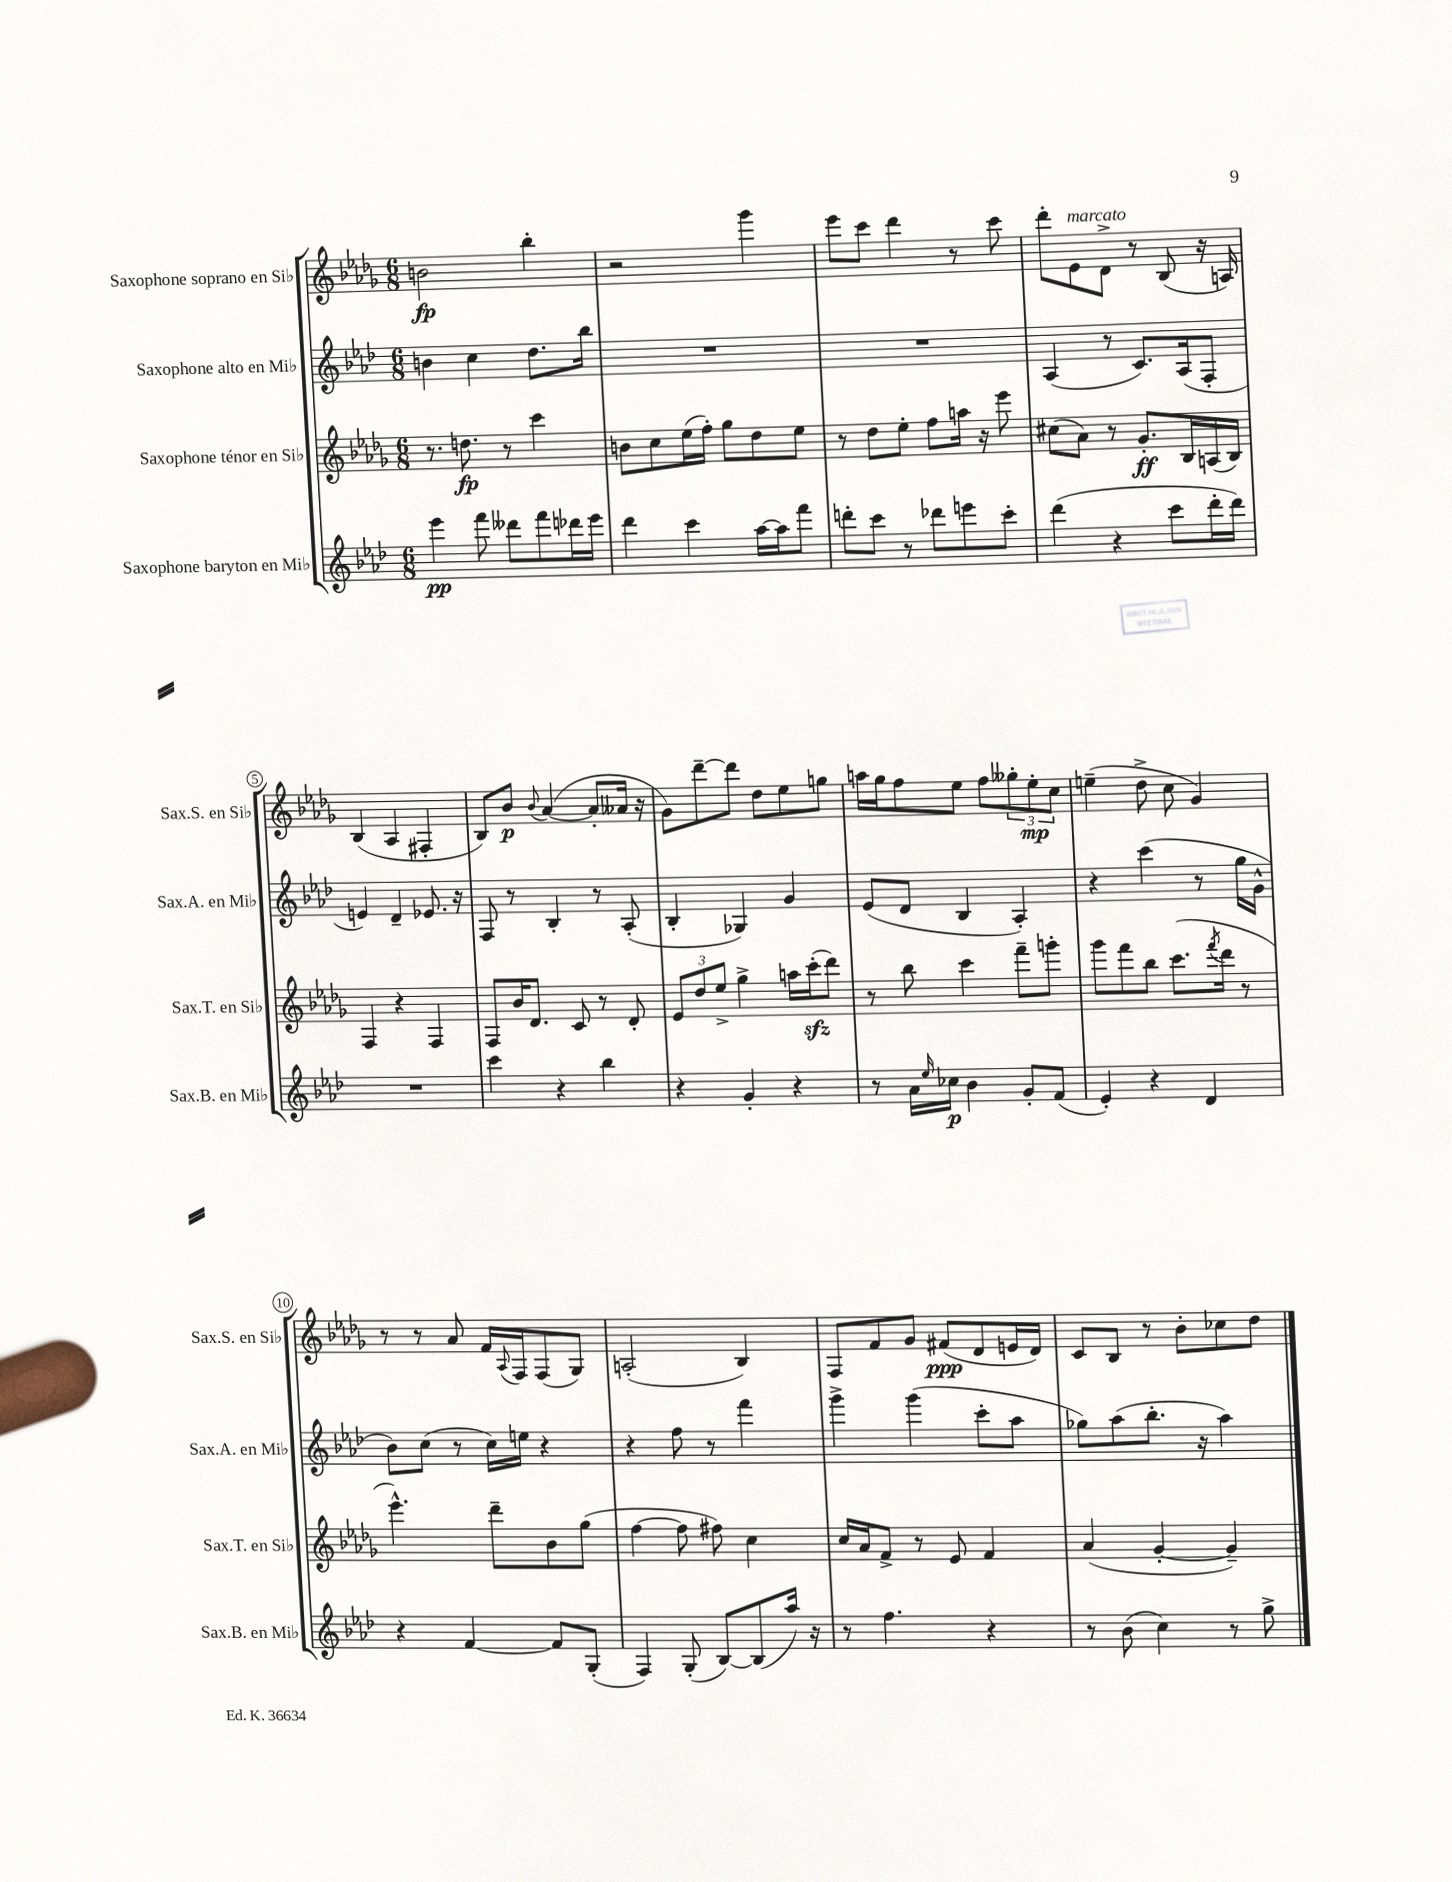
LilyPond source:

<<
\new StaffGroup <<
\new Staff = "s0" \with { instrumentName = "Saxophone soprano en Sib" shortInstrumentName = "Sax.S. en Sib" } {
    \clef treble \key des \major \numericTimeSignature \time 6/8
    b'2\fp bes''4-. |
    r2 ges'''4 |
    ees'''8 c'''8 des'''4 r8 c'''8 |
    des'''8-. ees'8^\markup { \italic "marcato" } des'8-> r8 bes8( r16 a16) |
    bes4( aes4 fis4-. |
    bes8) bes'8\p \appoggiatura { bes'8 } aes'4~( aes'8-. aeses'16 r16 |
    ges'8) des'''8~-- des'''8 des''8 ees''8 g''8 |
    a''16 ges''16 f''8 ees''8 f''8 \tuplet 3/2 { geses''8-. ees''8-.\mp c''8 } |
    e''4--( des''8-> c''8 ges'4) |
    r8 r8 aes'8 f'16 \appoggiatura { aes8 } f16 f8( ges8) |
    a2-.( bes4) |
    f8 f'8 ges'8 fis'8\ppp( des'8 e'16 des'16) |
    c'8 bes8 r8 bes'8-. ces''8 des''8 \bar "|." |
}
\new Staff = "s1" \with { instrumentName = "Saxophone alto en Mib" shortInstrumentName = "Sax.A. en Mib" } {
    \clef treble \key aes \major \numericTimeSignature \time 6/8
    b'4 c''4 des''8. bes''16 |
    R2. |
    R2. |
    aes4( r8 c'8.) aes16( f8-. |
    e'4) des'4-- ees'8. r16 |
    f8 r8 bes4-. r8 aes8-.( |
    bes4-. ges4) g'4 |
    ees'8( des'8 bes4 aes4-.) |
    r4 c'''4( r8 g''16 g'16-^ |
    bes'8) c''8( r8 c''16) e''16 r4 |
    r4 f''8 r8 f'''4 |
    g'''4-> g'''4( c'''8-. aes''8 |
    ges''8) aes''8( bes''8.-. r16 aes''4) \bar "|." |
}
\new Staff = "s2" \with { instrumentName = "Saxophone ténor en Sib" shortInstrumentName = "Sax.T. en Sib" } {
    \clef treble \key des \major \numericTimeSignature \time 6/8
    r8. d''8.\fp r8 c'''4 |
    b'8 c''8 ees''16( f''16-.) ges''8 des''8 ees''8 |
    r8 des''8 ees''8-. f''8 a''16 r16 ees'''8 |
    cis''8( aes'8) r8 ges'8.-.\ff bes16 a16( bes16) |
    f4 r4 f4 |
    f8 bes'16 des'8. c'8 r8 des'8-. |
    \tuplet 3/2 { ees'8 des''8 ees''8-> } ges''4-> a''16 c'''16-.\sfz( des'''8) |
    r8 bes''8 c'''4 f'''8-- g'''8-. |
    ges'''8 f'''8 bes''8 c'''8.( \acciaccatura { f'''8 } des'''16 r8 |
    ees'''4.-^) des'''8-- bes'8 ges''8( |
    f''4~ f''8 fis''8) c''4 |
    c''16 aes'16 f'8-> r8 ees'8 f'4 |
    aes'4( ges'4~-. ges'4--) \bar "|." |
}
\new Staff = "s3" \with { instrumentName = "Saxophone baryton en Mib" shortInstrumentName = "Sax.B. en Mib" } {
    \clef treble \key aes \major \numericTimeSignature \time 6/8
    ees'''4\pp f'''8 deses'''8 f'''8 des'''16 ees'''16 |
    des'''4 c'''4 aes''16~ aes''16 f'''8 |
    d'''8-. c'''8 r8 des'''8 e'''8 c'''8-. |
    des'''4( r4 c'''8 des'''16-. des'''16) |
    R2. |
    c'''4 r4 bes''4 |
    r4 g'4-. r4 |
    r8 aes'16 \grace { ees''16 } ces''16\p bes'4 g'8-. f'8( |
    ees'4-.) r4 des'4 |
    r4 f'4~ f'8 g8-.( |
    f4) g8-.( bes8~) bes8( aes''16) r16 |
    r8 f''4. r4 |
    r8 bes'8( c''4) r8 g''8-> \bar "|." |
}
>>
>>
\layout { \context { \Score \override BarNumber.stencil = #(make-stencil-circler 0.1 0.3 ly:text-interface::print) } }
